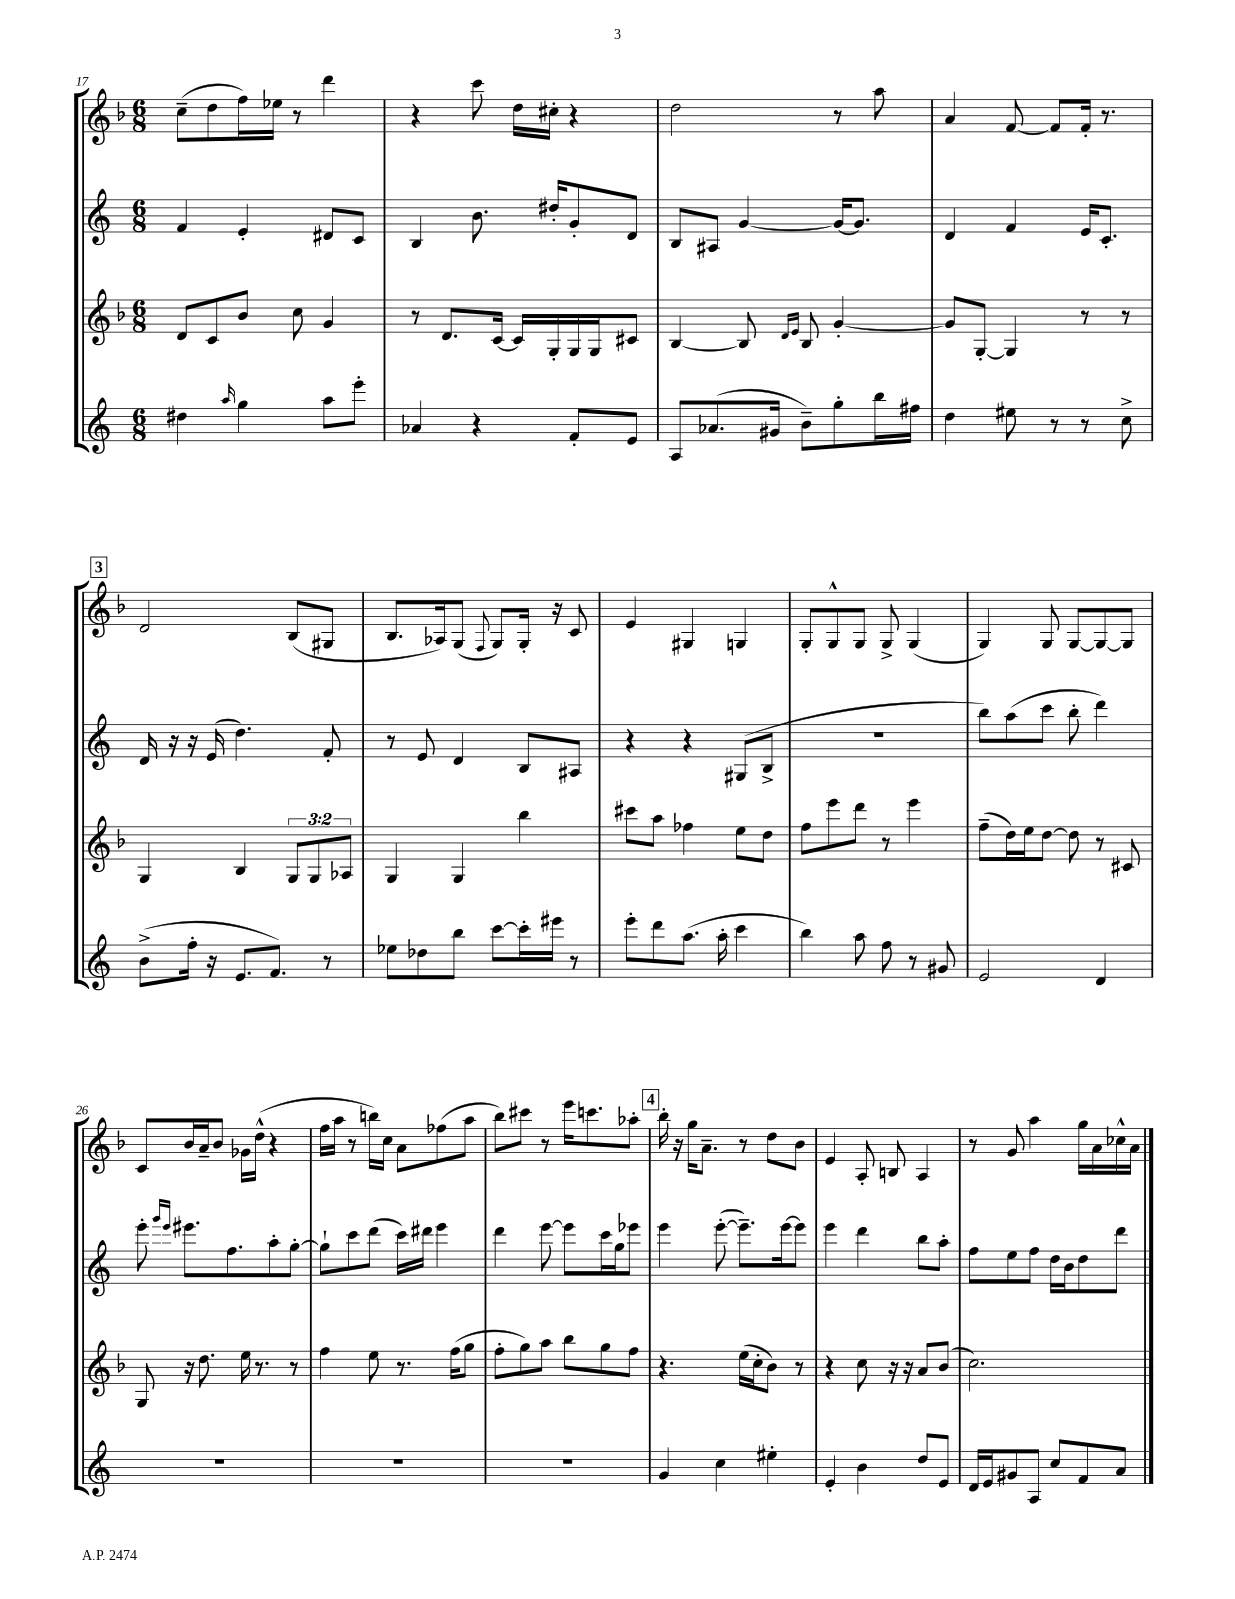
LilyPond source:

<<
\new StaffGroup <<
\new Staff = "s0" {
    \clef treble \key f \major \numericTimeSignature \time 6/8
    c''8--( d''8 f''16) ees''16 r8 d'''4 |
    r4 c'''8 d''16 cis''16-. r4 |
    d''2 r8 a''8 |
    a'4 f'8~ f'8 f'16-. r8. |
    \mark \markup { \box "3" } d'2 bes8( gis8 |
    bes8. aes16) g8( \appoggiatura { f8 } g8) g16-. r16 c'8 |
    e'4 gis4 g4 |
    g8-. g8-^ g8 g8-> g4( |
    g4) g8 g8~ g8~ g8 |
    c'8 bes'16 a'16-- bes'8 ges'16 d''16-^( r4 |
    f''16 a''16 r8 b''16) c''16 a'8 fes''8( a''8 |
    bes''8) cis'''8 r8 e'''16 c'''8. aes''8-. |
    \mark \markup { \box "4" } bes''16-. r16 g''16 a'8.-- r8 d''8 bes'8 |
    e'4 a8-. b8 a4 |
    r8 g'8 a''4 g''16 a'16 ces''16-^ a'16 \bar "|." |
}
\new Staff = "s1" {
    \clef treble \key c \major \numericTimeSignature \time 6/8
    f'4 e'4-. dis'8 c'8 |
    b4 b'8. dis''16-. g'8-. d'8 |
    b8 ais8 g'4~ g'16~ g'8. |
    d'4 f'4 e'16 c'8.-. |
    \mark \markup { \box "3" } d'16 r16 r16 e'16( d''4.) f'8-. |
    r8 e'8 d'4 b8 ais8 |
    r4 r4 gis8( b8-> |
    R2. |
    b''8) a''8( c'''8 b''8-. d'''4) |
    e'''8-. \grace { g'''16 e'''16 } eis'''8. f''8. a''8-. g''8~-. |
    g''8-! c'''8 d'''8( c'''16) dis'''16 e'''4 |
    d'''4 e'''8~ e'''8 c'''16 g''16 ees'''8 |
    \mark \markup { \box "4" } e'''4 e'''8~-.( e'''8.--) e'''16~ e'''8 |
    e'''4 d'''4 b''8 a''8-. |
    f''8 e''8 f''8 d''16 b'16 d''8 d'''8 \bar "|." |
}
\new Staff = "s2" {
    \clef treble \key f \major \numericTimeSignature \time 6/8 \override Staff.TupletNumber.text = #tuplet-number::calc-fraction-text
    d'8 c'8 bes'8 c''8 g'4 |
    r8 d'8. c'16~ c'16 g16-. g16 g16 cis'8 |
    bes4~ bes8 \grace { d'16 e'16 } bes8 g'4~-. |
    g'8 g8~-. g4 r8 r8 |
    \mark \markup { \box "3" } g4 bes4 \tuplet 3/2 { g8 g8 aes8 } |
    g4 g4 bes''4 |
    cis'''8 a''8 fes''4 e''8 d''8 |
    f''8 e'''8 d'''8 r8 e'''4 |
    f''8--( d''16) e''16 d''8~ d''8 r8 cis'8 |
    g8 r16 d''8. e''16 r8. r8 |
    f''4 e''8 r8. f''16( g''8 |
    f''8-. g''8) a''8 bes''8 g''8 f''8 |
    \mark \markup { \box "4" } r4. e''16( c''16-. bes'8) r8 |
    r4 c''8 r16 r16 a'8 bes'8( |
    c''2.) \bar "|." |
}
\new Staff = "s3" {
    \clef treble \key c \major \numericTimeSignature \time 6/8
    dis''4 \grace { a''16 } g''4 a''8 e'''8-. |
    aes'4 r4 f'8-. e'8 |
    a8 aes'8.( gis'16 b'8--) g''8-. b''16 fis''16 |
    d''4 eis''8 r8 r8 c''8-> |
    \mark \markup { \box "3" } b'8->( f''16-. r16 e'8. f'8.) r8 |
    ees''8 des''8 b''8 c'''8~ c'''16-. eis'''16 r8 |
    e'''8-. d'''8 a''8.( a''16-. c'''4 |
    b''4) a''8 f''8 r8 gis'8 |
    e'2 d'4 |
    R2. |
    R2. |
    R2. |
    \mark \markup { \box "4" } g'4 c''4 eis''4-. |
    e'4-. b'4 d''8 e'8 |
    d'16 e'16 gis'8 a8 c''8 f'8 a'8 \bar "|." |
}
>>
>>
\layout { \context { \Score currentBarNumber = #17 } }
